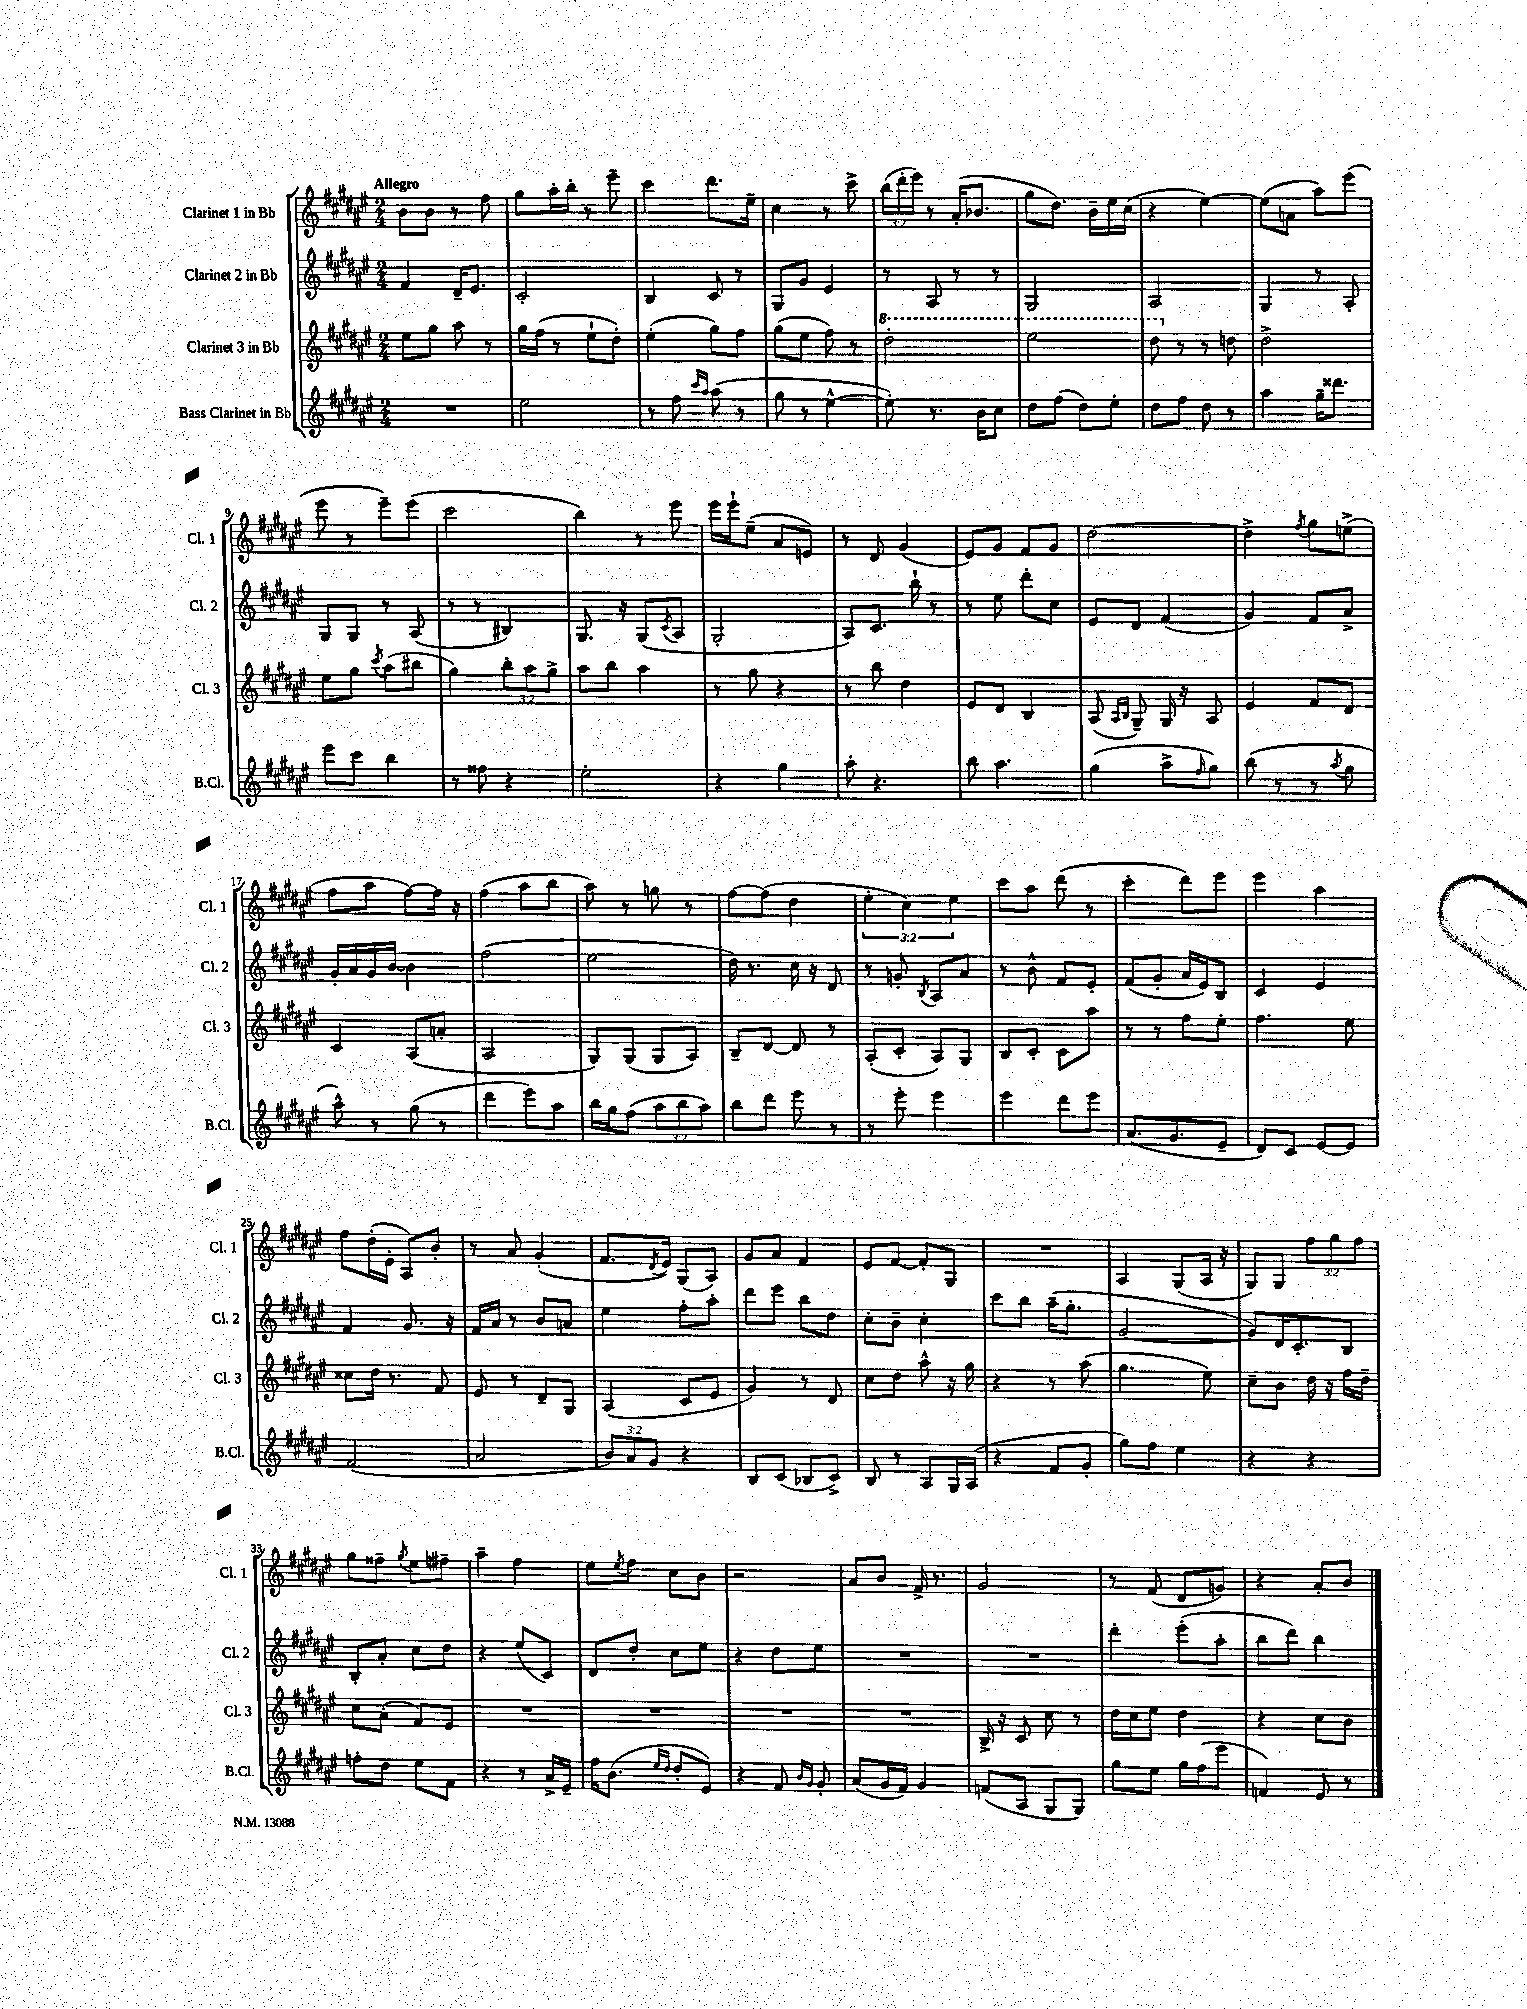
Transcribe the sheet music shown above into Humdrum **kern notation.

**kern	**kern	**kern	**kern
*part4	*part3	*part2	*part1
*staff4	*staff3	*staff2	*staff1
*I"Bass Clarinet in Bb	*I"Clarinet 3 in Bb	*I"Clarinet 2 in Bb	*I"Clarinet 1 in Bb
*I'B.Cl.	*I'Cl. 3	*I'Cl. 2	*I'Cl. 1
*clefG2	*clefG2	*clefG2	*clefG2
*k[f#c#g#d#a#e#]	*k[f#c#g#d#a#e#]	*k[f#c#g#d#a#e#]	*k[f#c#g#d#a#e#]
*M2/4	*M2/4	*M2/4	*M2/4
=1	=1	=1	=1
!	!	!	!LO:TX:a:B:t=Allegro
2r	8ee#\L	4f#/	8b\L
.	8gg#\J	.	8b\J
.	8aa#\	16d#~/KL	8r
.	.	8.e#/J	.
.	8r	.	8ff#\
=2	=2	=2	=2
2ee#\	16gg#\LL	2c#'/	8gg#\L
.	(16ff#\JJ	.	.
.	8r	.	16aa#'\L
.	.	.	16bb'\JJ
.	8ee#`\L	.	8r
.	8dd#'\J)	.	8eee#~\
=3	=3	=3	=3
8r	(4ee#'\	4B/	4ccc#\
8ff#\	.	.	.
16qqccc#/LL	.	.	.
16qqaa#/JJ	.	.	.
(8aa#\	8gg#\L)	8c#/	8.ddd#\L
8r	8ff#\J	8r	.
.	.	.	16ee#~\Jk
=4	=4	=4	=4
8gg#\	(8gg#\L	8G#/L	4cc#\
8r	8ee#\J	8g#/J	.
[4ee#^^\	8ff#\)	4e#/	8r
.	8r	.	8ccc#^\
=5	=5	=5	=5
*	*8va	*	*
8ee#'\])	2ddd#'\	8r	(24bb\LL
.	.	.	24ddd#'\
.	.	.	24eee#\JJ)
8.r	.	8A#/	8r
.	.	8r	(16a#'/KL
16b\KL	.	.	8.b-X/J
8cc#\J	.	8r	.
=6	=6	=6	=6
8dd#\L	2eee#\	2G#/	8gg#\L
(8ff#\J	.	.	8.dd#\J)
8dd#\L)	.	.	.
.	.	.	16b~\LL
8ee#'\J	.	.	16ee#\
.	.	.	(16cc#\JJ
=7	=7	=7	=7
8dd#\L	8ddd#\	2A#/	4r
*	*X8va	*	*
8ff#\J	8r	.	.
8dd#\	8r	.	[4ee#\)
8r	8ddn\	.	.
=8	=8	=8	=8
4aa#\	2dd#^\	4G#/	(8ee#\L]
.	.	.	8an\J
16gg#~\KL	.	8r	8aa#\L)
8.ddd##X\J	.	.	.
.	.	8A#'/	(8eee#\J
!!LO:LB:g=z
=9	=9	=9	=9
8eee#\L	8ee#\L	8G#/L	8eee#\
8ccc#\J	8gg#\J	8G#/J	8r
.	8qccc#/	.	.
4bb\	(8aa#\L	8r	8eee#~\L)
.	8bb#X\J	(8A#/	(8eee#\J
=10	=10	=10	=10
8r	4gg#\)	8r	2ccc#\
8ff##X\	.	8r	.
4r	12bb'\L	4B#X/)	.
.	12aa#\	.	.
.	12gg#^\J	.	.
=11	=11	=11	=11
2ee#'\	8aa#\L	8.G#/	4bb\)
.	8bb\J	.	.
.	.	16r	.
.	4aa#\	(8G#/L	8r
.	.	8qc#/	.
.	.	8A#/J	8eee#\
=12	=12	=12	=12
4r	8r	2G#'/	16eee#\LL
.	.	.	16eee#`\J
.	8gg#\	.	(8ee#~\J
4gg#\	4r	.	8a#/L
.	.	.	8en/J)
=13	=13	=13	=13
8aa#'\	8r	8A#/L)	8r
4.r	8bb\	8.c#/J	8d#/
.	4dd#\	.	(4g#/
.	.	16bb`\	.
.	.	8r	.
=14	=14	=14	=14
8bb\	8e#/L	8r	8e#/L)
4.aa#\	8d#/J	8ee#\	8g#/J
.	4B/	8ddd#'\L	8f#/L
.	.	8cc#\J	8g#/J
=15	=15	=15	=15
(4gg#\	(8A#/	8e#/L	[2dd#\
.	16qqA#/LL	.	.
.	16qqB/JJ	.	.
.	8G#~/)	8d#/J	.
8aa#^\L	16G#/	(4f#/	.
.	16r	.	.
16qqff#/	.	.	.
8gg#\J)	8A#/	.	.
=16	=16	=16	=16
(8bb\	4e#/	4g#/)	4dd#^\]
8r	.	.	.
.	.	.	8qff#/
8r	8f#/L	8f#/L	8gg#\L
8qaa#/	.	.	.
8gg#\	8d#/J	8a#^/J	(8een^\J
!!LO:LB:g=z
=17	=17	=17	=17
8aa#^^\)	4c#/	16g#'/LL	8ff#\L
.	.	16a#/	.
8r	.	16g#/	8aa#\J
.	.	[16b/JJ	.
(8gg#\	(8A#/L	4b\]	[8ff#\L)
8r	8an'/J	.	16ff#\Jk]
.	.	.	16r
=18	=18	=18	=18
4ddd#\	2A#/	(2ff#\	(4ff#\
8eee#\L)	.	.	8aa#\L
8aa#\J	.	.	8bb\J
=19	=19	=19	=19
16bb\LL	8G#/L)	2ee#\	8aa#\)
16gg#\J	.	.	.
(8ff#\J	(8G#/J	.	8r
12aa#\L	8G#/L	.	8ggn\
12bb\	.	.	.
.	8A#/J)	.	8r
12aa#\J)	.	.	.
=20	=20	=20	=20
8bb\L	8B~/L	16dd#\)	[8ff#\L
.	.	8.r	.
8ddd#\J	[8d#/J	.	(8ff#\J]
8eee#\	8d#/]	16cc#\	4dd#\
.	.	16r	.
8r	8r	8d#/	.
=21	=21	=21	=21
8r	(8A#'/L	8r	6ee#'\
8eee#'\	8c#'/J	8gn'/	.
.	.	.	6cc#\)
.	.	8qB/	.
4eee#\	8A#/L)	8A#/L	.
.	.	.	6ee#\
.	8G#/J	8a#/J	.
=22	=22	=22	=22
4eee#\	8B/L	8r	8ccc#\L
.	8c#'/J	8b^^\	8aa#\J
8ddd#\L	8c#\L	8f#/L	(8ddd#\
8eee#\J	8aa#\J	8e#'/J	8r
=23	=23	=23	=23
(8.a#/L	8r	(8f#/L	4ccc#'\
.	8r	8g#'/J	.
8.g#/	.	.	.
.	8ff#\L	16a#/LL	8ddd#\L)
.	.	16e#/J)	.
8e#~/J	8ee#'\J	8B/J	8eee#\J
=24	=24	=24	=24
8d#/L)	4.ff#\	4c#/	4eee#\
8c#/J	.	.	.
[8e#/L	.	4e#/	4aa#\
8e#/J]	8ee#\	.	.
!!LO:LB:g=z
=25	=25	=25	=25
(2f#/	8cc##X\L	4f#/	8ff#\L
.	16dd#\Jk	.	(16dd#'\L
.	8.r	.	16e#'\JJ
.	.	8.g#/	8A#/L)
.	8f#/	.	8b'/J
.	.	16r	.
=26	=26	=26	=26
2a#/	8e#/	16f#/LL	8r
.	.	16a#/JJ	.
.	8r	8r	8a#/
.	8d#~/L	8b/L	(4g#'/
.	8G#/J	8an/J	.
=27	=27	=27	=27
12b/L)	(4A#/	4ee#\	8.f#/L
12a#/	.	.	.
12g#/J	.	.	.
.	.	.	8qd#/
.	.	.	16e#/Jk)
4r	8c#/L	8ff#'\L	(8G#/L
.	8e#/J	8aa#'\J	8A#/J)
=28	=28	=28	=28
8B/L	4g#/)	8ddd#\L	8g#/L
(8c#/J	.	8eee#\J	8a#/J
8B-X/L	8r	8bb\L	4f#/
8c#^/J)	8d#/	8dd#\J	.
=29	=29	=29	=29
8B/	8cc#\L	8cc#'\L	8e#/L
8r	8dd#\J	8b~\J	[8f#/J
8A#/L	8aa#^^\	4cc#'\	8f#'/L]
16G#/L	16r	.	8G#/J
(16A#/JJ	16gg#\	.	.
=30	=30	=30	=30
4r	4r	8ccc#\L	2r
.	.	8bb\J	.
8f#/L	8r	(16aa#~\KL	.
.	.	8.gg#'\J	.
8g#'/J	(8aa#\	.	.
=31	=31	=31	=31
8gg#\L)	4.gg#\	[2g#/	4A#/
8ff#\J	.	.	.
4ee#\	.	.	(8G#/L
.	8ee#\)	.	16A#/Jk
.	.	.	16r
=32	=32	=32	=32
4r	8cc#~\L	8g#/L])	8G#/L)
.	8b\J	16d#/K	8G#/J
.	.	8.c#'/	.
4r	16dd#\	.	12ff#\L
.	16r	.	.
.	.	.	12gg#\
.	16ff#\LL	8B/J	.
.	.	.	12ff#\J
.	16dd#~\JJ	.	.
!!LO:LB:g=z
=33	=33	=33	=33
8ffn'\L	8cc#\L	8B'/L	8gg#\L
8dd#\J	(8a#'\J	8a#'/J	8ff##X~\J
.	.	.	8qgg#/
8ee#\L	8f#/L)	8cc#\L	8ee#\L
8f#\J	8e#/J	8dd#\J	8ff#X~\J
=34	=34	=34	=34
4r	2r	4r	4aa#~\
8r	.	(8ee#/L	4ff#\
16a#^/LL	.	8c#/J)	.
16e#~/JJ	.	.	.
=35	=35	=35	=35
16ff#\KL	2r	8d#/L	8ee#\L
(8.b\J	.	.	.
.	.	.	8qee#/
.	.	8dd#'/J	8ff#\J
16qqee#/LL	.	.	.
16qqdd#/JJ	.	.	.
8dd#'/L	.	8cc#\L	8cc#\L
8e#/J)	.	8ee#\J	8b\J
=36	=36	=36	=36
4r	2r	4r	2r
8f#/	.	8dd#\L	.
16qqb/LL	.	.	.
16qqg#/JJ	.	.	.
8g#'/	.	8ee#\J	.
=37	=37	=37	=37
(8a#/L	2r	2r	8a#/L
16g#/L	.	.	8b/J
16f#/JJ)	.	.	.
4g#/	.	.	16f#^/
.	.	.	8.r
=38	=38	=38	=38
(8fn/L	16B^/	2r	2g#/
.	16r	.	.
8A#/J	8c#/	.	.
8G#/L	8cc#\	.	.
8G#/J)	8r	.	.
=39	=39	=39	=39
8gg#\L	16dd#\LL	4ddd#'\	8r
.	16cc#\J	.	.
8ee#\J	8ee#\J	.	(8f#/
16gg#\LL	4dd#\	(8eee#'\L	8d#/L
(16ff#\J	.	.	.
8eee#\J	.	8aa#'\J	8gn/J)
=40	=40	=40	=40
4fn/)	4r	8bb\L	4r
.	.	8ddd#\J)	.
8e#/	8cc#\L	4bb\	8a#'/L
8r	8b\J	.	8b/J
==	==	==	==
*-	*-	*-	*-
